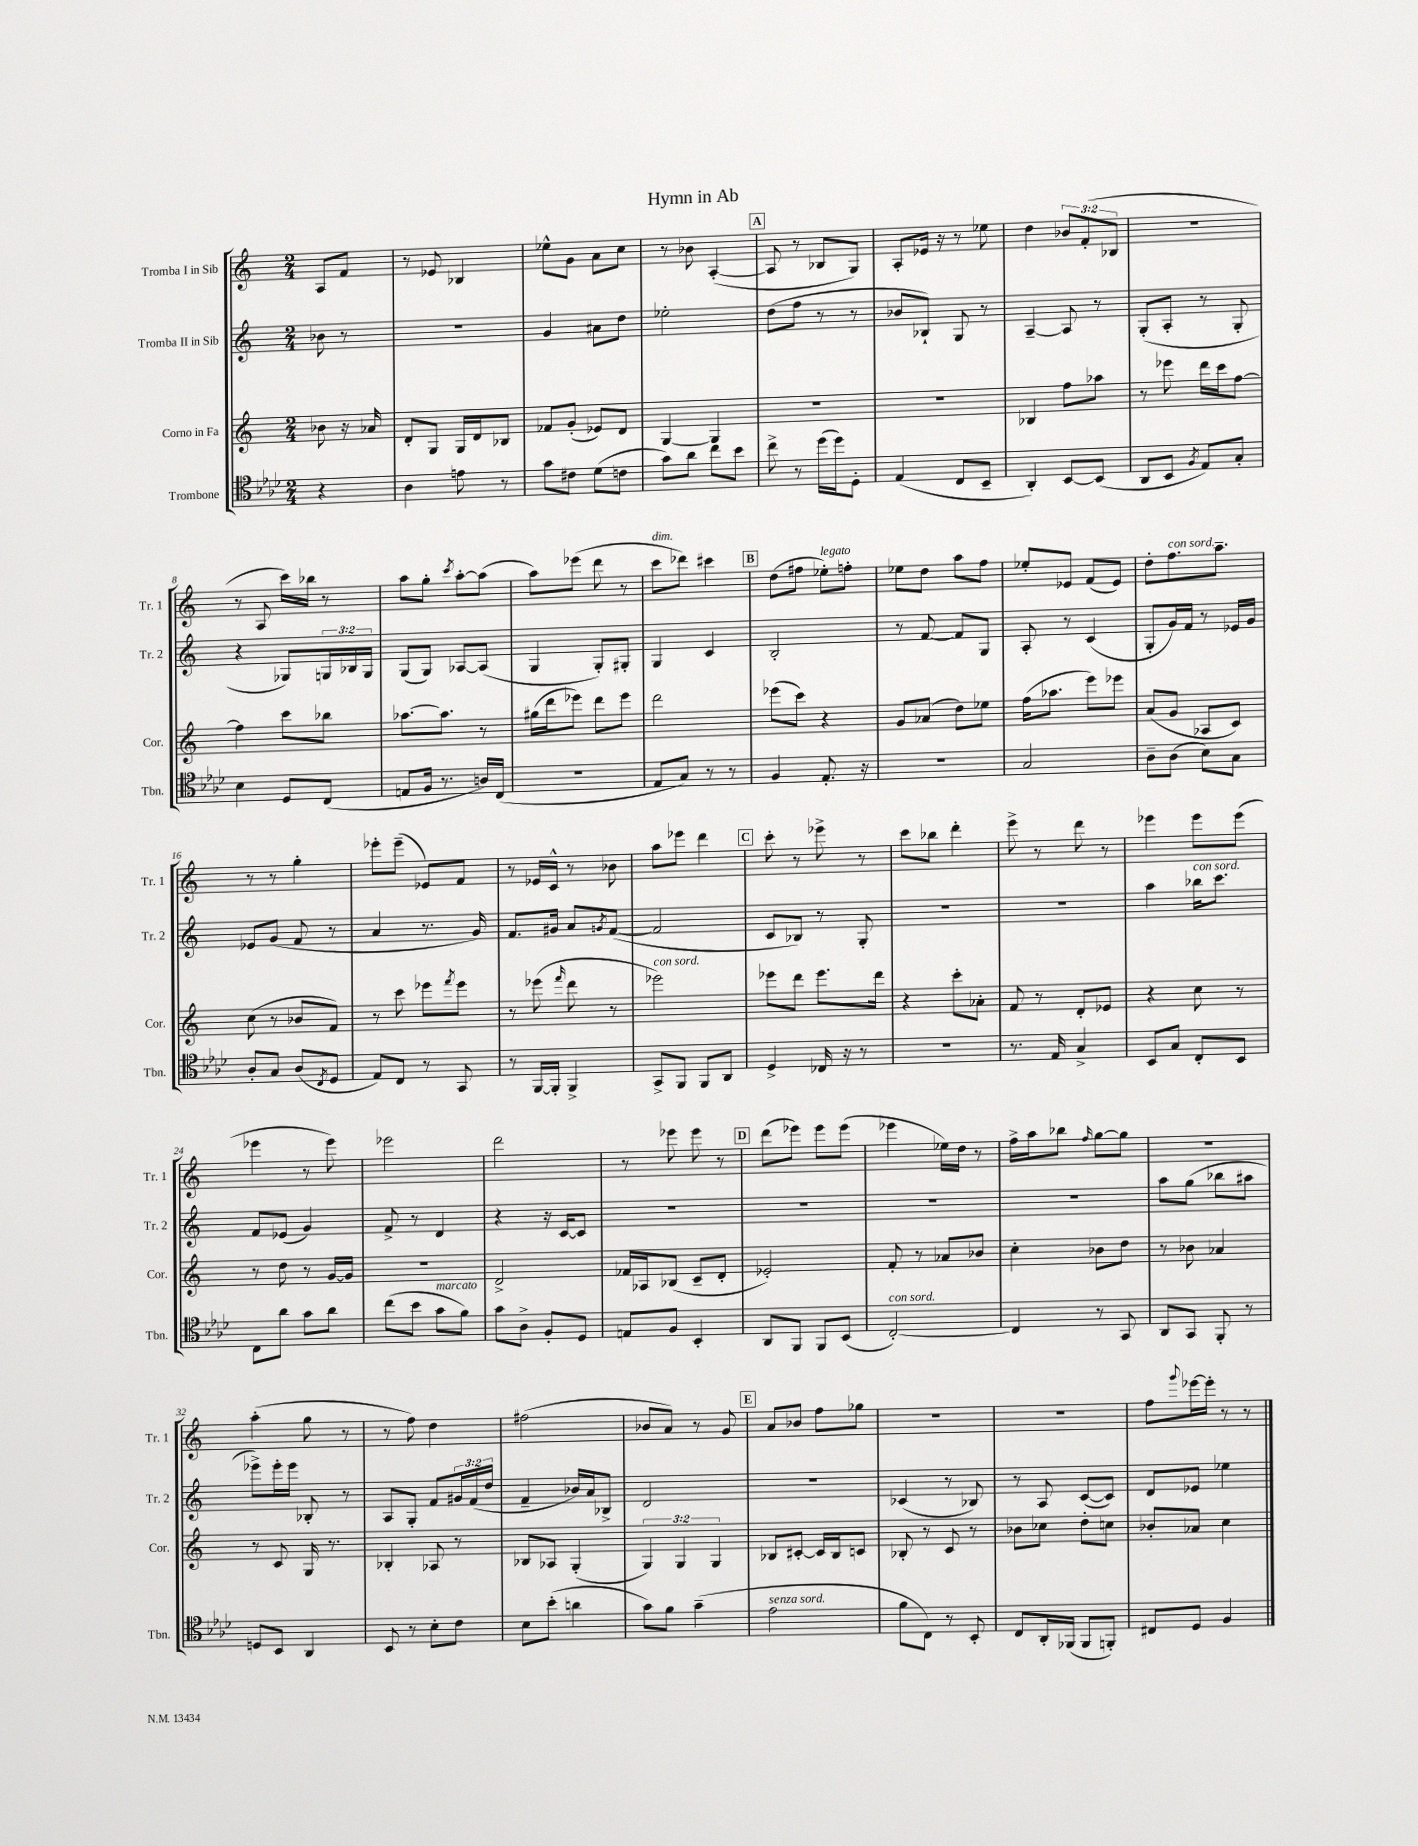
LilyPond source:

\header { title = "Hymn in Ab" }
<<
\new StaffGroup <<
\new Staff = "s0" \with { instrumentName = "Tromba I in Sib" shortInstrumentName = "Tr. 1" } {
    \clef treble \key c \major \numericTimeSignature \time 2/4 \override Staff.TupletNumber.text = #tuplet-number::calc-fraction-text \partial 4
    a8 f'8 |
    r8 ees'8 bes4 |
    ees''8-^ g'8 a'8 c''8 |
    r8 bes'8 a4~-.( |
    \mark \markup { \box "A" } a8 r8 bes8 g8) |
    a8-. ees'16 r16 r8 ees''8 |
    d''4 \tuplet 3/2 { bes'8 f'8-.( bes8 } |
    R2 |
    r8 a8 c'''16) bes''16 r8 |
    a''8 g''8-. \acciaccatura { c'''8 } a''8~-. a''8( |
    a''8) ees'''8( d'''8 r8 |
    c'''8^\markup { \italic "dim." } des'''8) cis'''4 |
    \mark \markup { \box "B" } d''8( fis''8 ees''8-.^\markup { \italic "legato" }) f''8-. |
    ees''8 d''8 a''8 f''8 |
    ees''8-. ees'8 f'8( ees'8) |
    d''8-. f''8.^\markup { \italic "con sord." } a''8.-- |
    r8 r8 g''4-. |
    ees'''8-. ees'''8--( ees'8) f'8 |
    r8 ees'16 c'16-^ r8 bes'8 |
    a''8 ees'''8 d'''4 |
    \mark \markup { \box "C" } c'''8-. r8 ees'''8-> r8 |
    c'''8 bes''8 d'''4-. |
    e'''8-> r8 d'''8 r8 |
    ees'''4 ees'''8 ees'''8( |
    ees'''4 r8 ees'''8) |
    ees'''2 |
    d'''2 |
    r8 ees'''8 ees'''8 r8 |
    \mark \markup { \box "D" } d'''8( ees'''8) ees'''8 ees'''8( |
    ees'''4 ees''16) d''16 r8 |
    f''16-> a''16 bes''8 \grace { f''16 } g''8~ g''8 |
    R2 |
    a''4-.( g''8 r8 |
    r8 f''8) d''4 |
    fis''2( |
    bes'8 a'8) r8 g'8 |
    \mark \markup { \box "E" } a'8 bes'8 f''8 ges''8 |
    R2 |
    r2 |
    f''8 \appoggiatura { g'''8 } ees'''16~ ees'''16-. r8 r8 \bar "|." |
}
\new Staff = "s1" \with { instrumentName = "Tromba II in Sib" shortInstrumentName = "Tr. 2" } {
    \clef treble \key c \major \numericTimeSignature \time 2/4 \override Staff.TupletNumber.text = #tuplet-number::calc-fraction-text \partial 4
    bes'8 r8 |
    R2 |
    g'4 ais'8 d''8 |
    ees''2-. |
    \mark \markup { \box "A" } d''8( f''8 r8 r8 |
    bes'8 bes8-!) g8 r8 |
    a4~-- a8 r8 |
    g8-.( a8-. r8 g8-. |
    r4 ges8) \tuplet 3/2 { g16 bes16 g16 } |
    g8( g8) aes8~ aes8( |
    g4 g8-.) gis8-. |
    g4 c'4 |
    \mark \markup { \box "B" } b2-. |
    r8 f'8~ f'8 g8 |
    a8-. r8 c'4( |
    g8-. g'16) f'16 r8 ees'16 g'16 |
    ees'8 g'8( f'8 r8 |
    a'4 r8. g'16) |
    f'8. gis'16 a'8 \acciaccatura { g'8 } f'8~( |
    f'2 |
    \mark \markup { \box "C" } c'8 bes8) r8 g8-. |
    R2 |
    R2 |
    a''4 bes''16^\markup { \italic "con sord." } c'''8. |
    f'8 ees'8( g'4) |
    f'8-> r8 d'4 |
    r4 r16 c'16~ c'8 |
    R2 |
    \mark \markup { \box "D" } R2 |
    R2 |
    R2 |
    a''8 g''8( bes''8 ais''8 |
    ees'''8->) ees'''16-. ees'''16 bes8-. r8 |
    a8 g8-. f'8 \tuplet 3/2 { gis'16 f'16( d''16 } |
    f'4-- bes'16) a'16 bes8-> |
    d'2 |
    \mark \markup { \box "E" } R2 |
    ces'4( r8 bes8) |
    r8 a8 c'8~( c'8) |
    d'8 ees'8 ees''4 \bar "|." |
}
\new Staff = "s2" \with { instrumentName = "Corno in Fa" shortInstrumentName = "Cor." } {
    \clef treble \key c \major \numericTimeSignature \time 2/4 \override Staff.TupletNumber.text = #tuplet-number::calc-fraction-text \partial 4
    bes'8 r16 aes'16 |
    d'8-. g8 g16 d'16 bes8 |
    fes'8 g'8-.( ees'8) d'8 |
    g4~ g4 |
    \mark \markup { \box "A" } R2 |
    r2 |
    bes4 f''8 aes''8 |
    r8 ees'''8 d'''16 c'''16 f''8~ |
    f''4 c'''8 bes''8 |
    aes''8.~ aes''8. r8 |
    gis''16( d'''16 ees'''8) d'''8 ees'''8 |
    d'''2 |
    \mark \markup { \box "B" } ees'''8( c'''8) r4 |
    g'8 aes'8( d''8) ees''8 |
    f''16( aes''8. e'''8) ees'''8 |
    a'8( g'8 aes8 c'8) |
    c''8( r8 bes'8 f'8) |
    r8 c'''8 ees'''8 \acciaccatura { f'''8 } ees'''8 |
    r8 ees'''8( \grace { f'''16 } d'''8 r8 |
    ees'''2^\markup { \italic "con sord." }) |
    \mark \markup { \box "C" } ees'''8 d'''8 ees'''8. d'''16 |
    r4 c'''8-. aes'8-. |
    f'8 r8 d'8-. ees'8 |
    r4 c''8 r8 |
    r8 d''8 r8 g'16~ g'16 |
    R2 |
    d'2-> |
    fes'16 aes16 bes8( c'8-- d'8-. |
    \mark \markup { \box "D" } ees'2-.) |
    f'8-. r8 aes'8 bes'8 |
    c''4-. bes'8 d''8 |
    r8 bes'8 aes'4 |
    r8 c'8 g16 r8. |
    bes4-. aes8 r8 |
    bes8 aes8 g4-.( |
    \tuplet 3/2 { g4) g4 g4 } |
    \mark \markup { \box "E" } bes8 cis'8~-. cis'16 bes16 c'8 |
    bes8-. r8 c'8 r8 |
    bes'8 ces''8 d''8-. c''8 |
    bes'8-. aes'8 c''4 \bar "|." |
}
\new Staff = "s3" \with { instrumentName = "Trombone" shortInstrumentName = "Tbn." } {
    \clef tenor \key aes \major \numericTimeSignature \time 2/4 \partial 4
    r4 |
    aes4 e'8 r8 |
    g'8 cis'8 des'8( c'8 |
    g'8) aes'8 c''8 bes'8 |
    \mark \markup { \box "A" } c''8-> r8 des''16( des''16) des8-. |
    ees4( c8 bes,8-- |
    aes,4-.) bes,8~ bes,8( |
    aes,8 bes,8 \acciaccatura { f8 } ees8) g8-. |
    bes4 des8 c8( |
    e8 f16 r8. a16) c16( |
    r2 |
    ees8 g8) r8 r8 |
    \mark \markup { \box "B" } f4 ees8.-. r16 |
    R2 |
    g2 |
    aes8-- aes8( bes8) g8 |
    aes8-. g8 aes8( \acciaccatura { c8 } des8 |
    ees8) c8 r8 g,8 |
    r8 f,16~ f,16-. f,4-> |
    g,8-> f,8 f,8 aes,8 |
    \mark \markup { \box "C" } des4-> ces16 r16 r8 |
    R2 |
    r8. ees16 g4-> |
    bes,8 g8 c8-. bes,8 |
    c8 aes'8 g'8 aes'8 |
    c''8( bes'8 g'8^\markup { \italic "marcato" } f'8) |
    g'8 aes8-> f8-. des8 |
    e8 f8 bes,4-. |
    \mark \markup { \box "D" } aes,8 f,8 f,8 bes,8( |
    c2~-.^\markup { \italic "con sord." }) |
    c4 r8 g,8 |
    aes,8 g,8 f,8-. r8 |
    d8 bes,8 aes,4 |
    bes,8 r8 bes8-. c'8 |
    bes8 bes'8-.( a'4 |
    g'8) f'8 g'4--( |
    \mark \markup { \box "E" } ees'2^\markup { \italic "senza sord." } |
    f'8 c8) r8 bes,8-. |
    c8 aes,16-. fes,16( fes,8 f,8-.) |
    cis8 des8 f4 \bar "|." |
}
>>
>>
